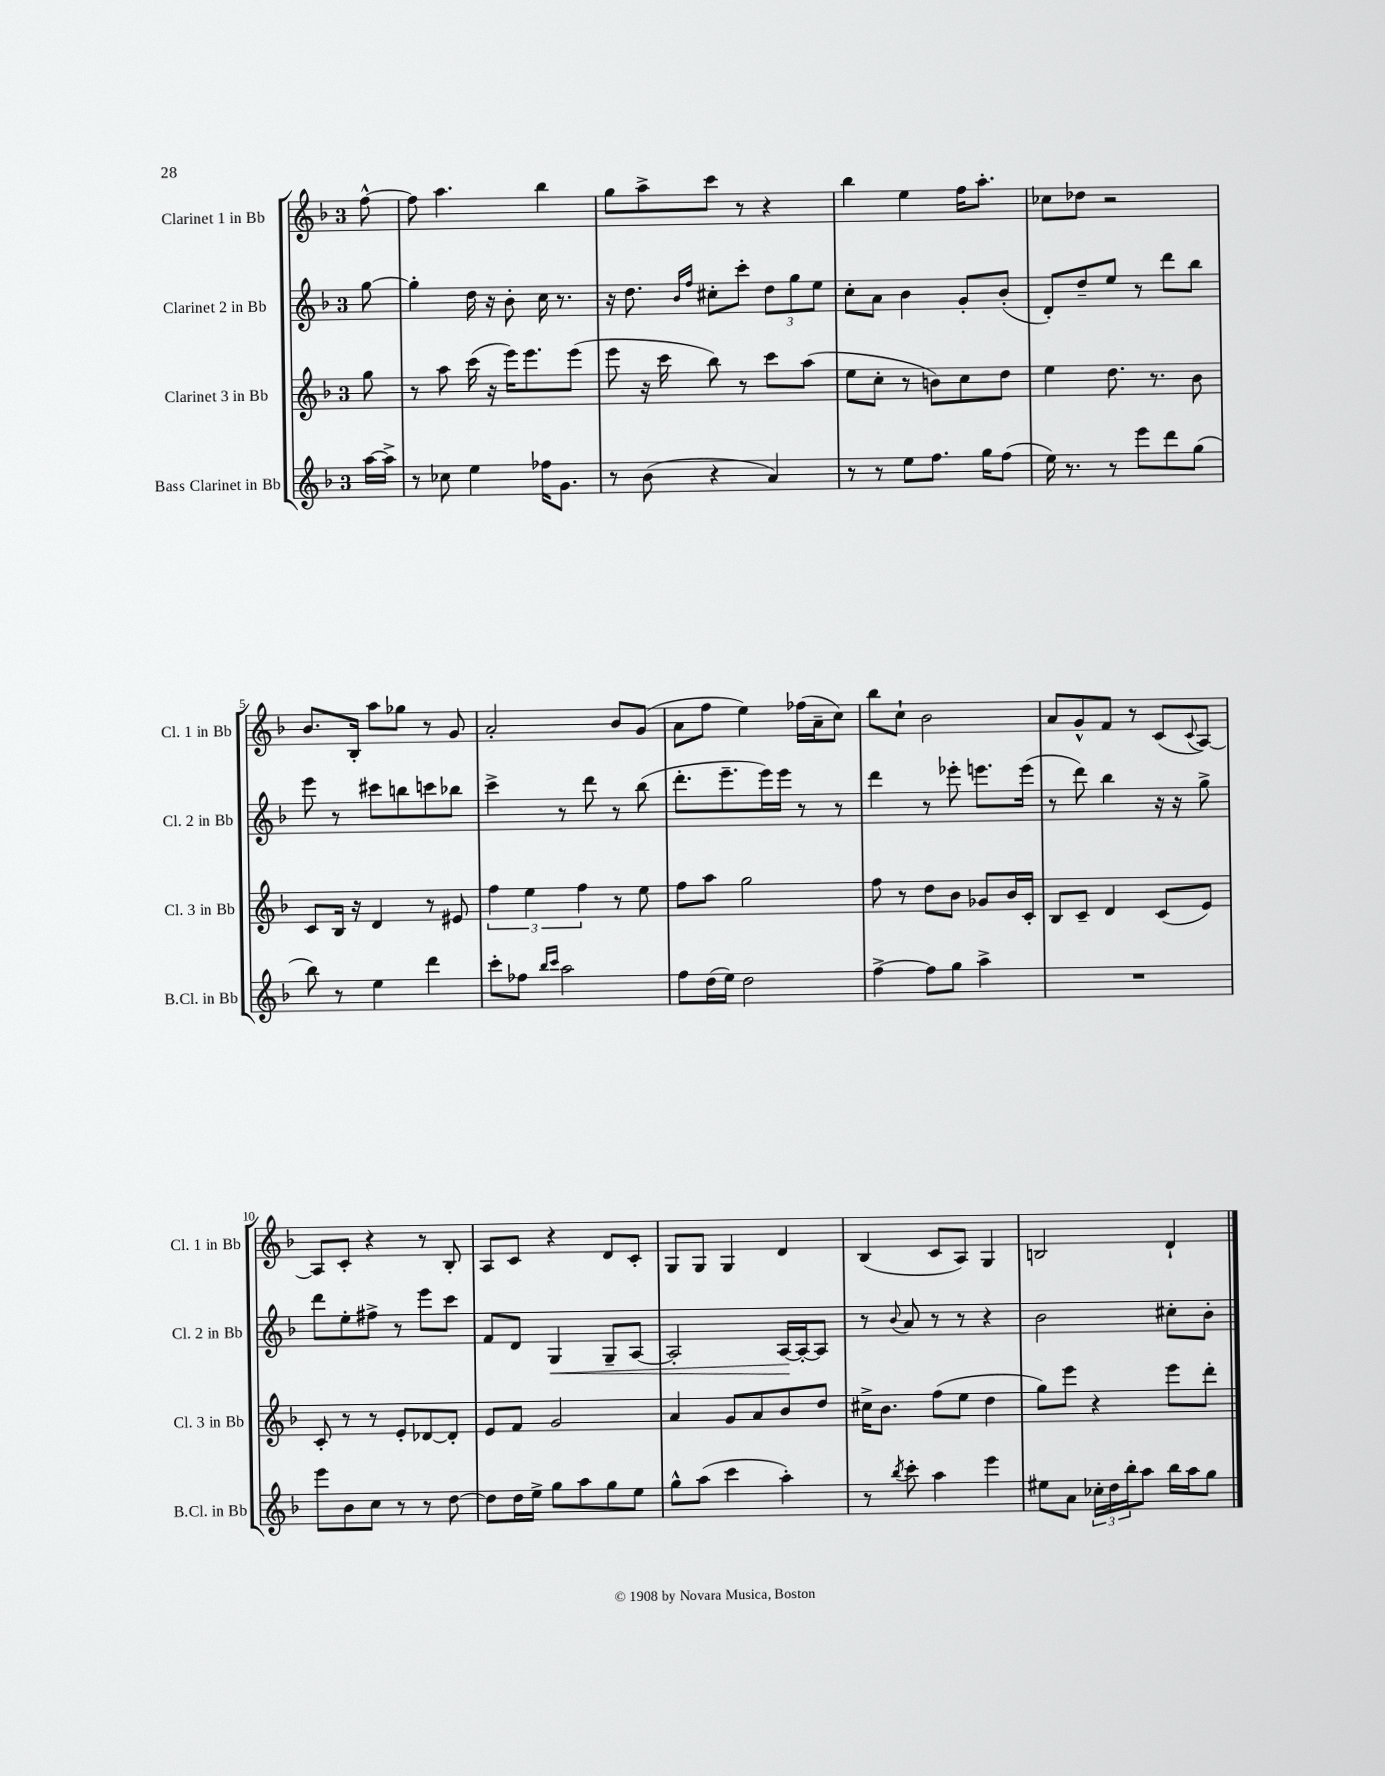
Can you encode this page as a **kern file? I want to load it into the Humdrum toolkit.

**kern	**kern	**kern	**dynam	**kern
*part4	*part3	*part2	*part2	*part1
*staff4	*staff3	*staff2	*staff2	*staff1
*I"Bass Clarinet in Bb	*I"Clarinet 3 in Bb	*I"Clarinet 2 in Bb	*	*I"Clarinet 1 in Bb
*I'B.Cl. in Bb	*I'Cl. 3 in Bb	*I'Cl. 2 in Bb	*	*I'Cl. 1 in Bb
*clefG2	*clefG2	*clefG2	*	*clefG2
*k[b-]	*k[b-]	*k[b-]	*	*k[b-]
*M3/4	*M3/4	*M3/4	*	*M3/4
=	=	=	=	=
[16aa\LL	8gg\	[8gg\	.	[8ff^^\
16aa^\JJ]	.	.	.	.
=1	=1	=1	=1	=1
8r	8r	4gg'\]	.	8ff\]
8cc-X\	8aa\	.	.	4.aa\
4ee\	(16ccc\	16dd\	.	.
.	16r	16r	.	.
.	16eee\KL)	8b-'\	.	.
.	8.eee\	.	.	.
16ff-X\KL	.	16cc\	.	4bb-\
8.g\J	.	8.r	.	.
.	(8eee\J	.	.	.
=2	=2	=2	=2	=2
8r	8eee\	16r	.	8gg\L
.	.	8.dd\	.	.
(8b-\	16r	.	.	8aa^\
.	16ccc\	.	.	.
.	.	16qqb-/LL	.	.
.	.	16qqff/JJ	.	.
4r	8bb-\)	8cc#X'\L	.	8ccc\J
.	8r	8ccc'\J	.	8r
4a/)	8ccc\L	12dd\L	.	4r
.	.	12gg\	.	.
.	(8aa\J	.	.	.
.	.	12ee\J	.	.
=3	=3	=3	=3	=3
8r	8ee\L	8cc'\L	.	4bb-\
8r	8cc'\J	8a\J	.	.
8ee\L	8r	4b-\	.	4ee\
8.ff\J	8bn\L)	.	.	.
.	8cc\	8g'/L	.	16ff\KL
16gg\KL	.	.	.	8.aa'\J
(8ff\J	8dd\J	(8b-'/J	.	.
=4	=4	=4	=4	=4
16ee\)	4ee\	8d'/L)	.	8cc-X\L
8.r	.	.	.	.
.	.	8dd~/	.	8dd-X\J
8r	8.dd\	8ee/J	.	2r
8eee\L	.	8r	.	.
.	8.r	.	.	.
8ddd\	.	8ddd\L	.	.
(8gg\J	8b-\	8bb-\J	.	.
!!LO:LB:g=z
=5	=5	=5	=5	=5
8bb-\)	8c/L	8eee\	.	8.b-/L
8r	16B-/Jk	8r	.	.
.	16r	.	.	16B-'/Jk
4ee\	4d/	8ccc#X\L	.	8aa\L
.	.	8bbn\	.	8gg-X\J
4ddd\	8r	8cccn\	.	8r
.	8e#X/	8bb-X\J	.	8g/
=6	=6	=6	=6	=6
8ccc'\L	6ff\	4ccc^\	.	2a'/
8ff-X\J	.	.	.	.
.	6ee\	.	.	.
16qqbb-/LL	.	.	.	.
16qqccc/JJ	.	.	.	.
2aa\	.	8r	.	.
.	6ff\	.	.	.
.	.	8ddd\	.	.
.	8r	8r	.	8b-/L
.	8ee\	(8bb-\	.	(8g/J
=7	=7	=7	=7	=7
8ff\L	8ff\L	8.ddd'\L	.	8a\L
(16dd\L	8aa\J	.	.	8ff\J
16ee\JJ)	.	8.eee~\	.	.
2dd\	2gg\	.	.	4ee\)
.	.	16eee\L)	.	.
.	.	16eee\JJ	.	.
.	.	8r	.	(16ff-X\LL
.	.	.	.	16a~\J
.	.	8r	.	8cc\J)
=8	=8	=8	=8	=8
[4ff^\	8ff\	4ddd\	.	8bb-\L
.	8r	.	.	8cc`\J
8ff\L]	8dd\L	8r	.	2b-\
8gg\J	8b-\J	8eee-X'\	.	.
4aa^\	8g-X/L	8.eeen\L	.	.
.	16b-/L	.	.	.
.	16c'/JJ	(16eee\Jk	.	.
=9	=9	=9	=9	=9
2.r	8B-/L	8r	.	8a/L
.	8c~/J	8ddd\)	.	8g^^/
.	4d/	4bb-\	.	8f/J
.	.	.	.	8r
.	(8c/L	16r	.	(8c/L
.	.	16r	.	.
.	.	.	.	8qqc/
.	8e/J)	8gg^\	.	[8A/J)
!!LO:LB:g=z
=10	=10	=10	=10	=10
8eee\L	8c'/	8ddd\L	.	8A/L]
8b-\	8r	8ee'\	.	8c'/J
8cc\J	8r	8ff#X^\J	.	4r
8r	8e'/L	8r	.	.
8r	[8d-X/	8eee\L	.	8r
[8dd\	8d-'/J]	8ccc\J	.	8B-'/
=11	=11	=11	=11	=11
8dd\L]	8e/L	8f/L	.	8A/L
16dd\L	8f/J	8d/J	.	8c/J
16ee^\JJ	.	.	.	.
!	!	!	!LO:HP:b	!
8gg\L	2g/	4G/	<	4r
8aa\	.	.	.	.
8gg\	.	8G~/L	.	8d/L
8ee\J	.	[8A/J	.	8c'/J
=12	=12	=12	=12	=12
8gg^^\L	4a/	2A'/]	.	8G/L
(8aa\J	.	.	.	8G/J
4ccc\	8g/L	.	.	4G/
.	8a/	.	.	.
4aa'\)	8b-/	[16A/LL	.	4d/
.	.	16A'/J_	[	.
.	8dd/J	8A/J]	.	.
=13	=13	=13	=13	=13
8r	16cc#X^\KL	8r	.	(4B-/
.	8.b-\J	.	.	.
8qbb-/	.	8qqb-/	.	.
8ccc'\	.	8a/	.	.
4aa\	(8ff\L	8r	.	8c/L
.	8ee\J	8r	.	8A/J)
4eee\	4dd\	4r	.	4G/
=14	=14	=14	=14	=14
8ee#X\L	8gg\L)	2b-\	.	2Bn/
8a\J	8eee\J	.	.	.
24cc-X'\LL	4r	.	.	.
24dd\	.	.	.	.
24bb-'\J	.	.	.	.
8aa\J	.	.	.	.
16bb-\LL	8eee\L	8cc#X'\L	.	4d`/
16aa\J	.	.	.	.
8gg\J	8ddd'\J	8b-'\J	.	.
==	==	==	==	==
*-	*-	*-	*-	*-
